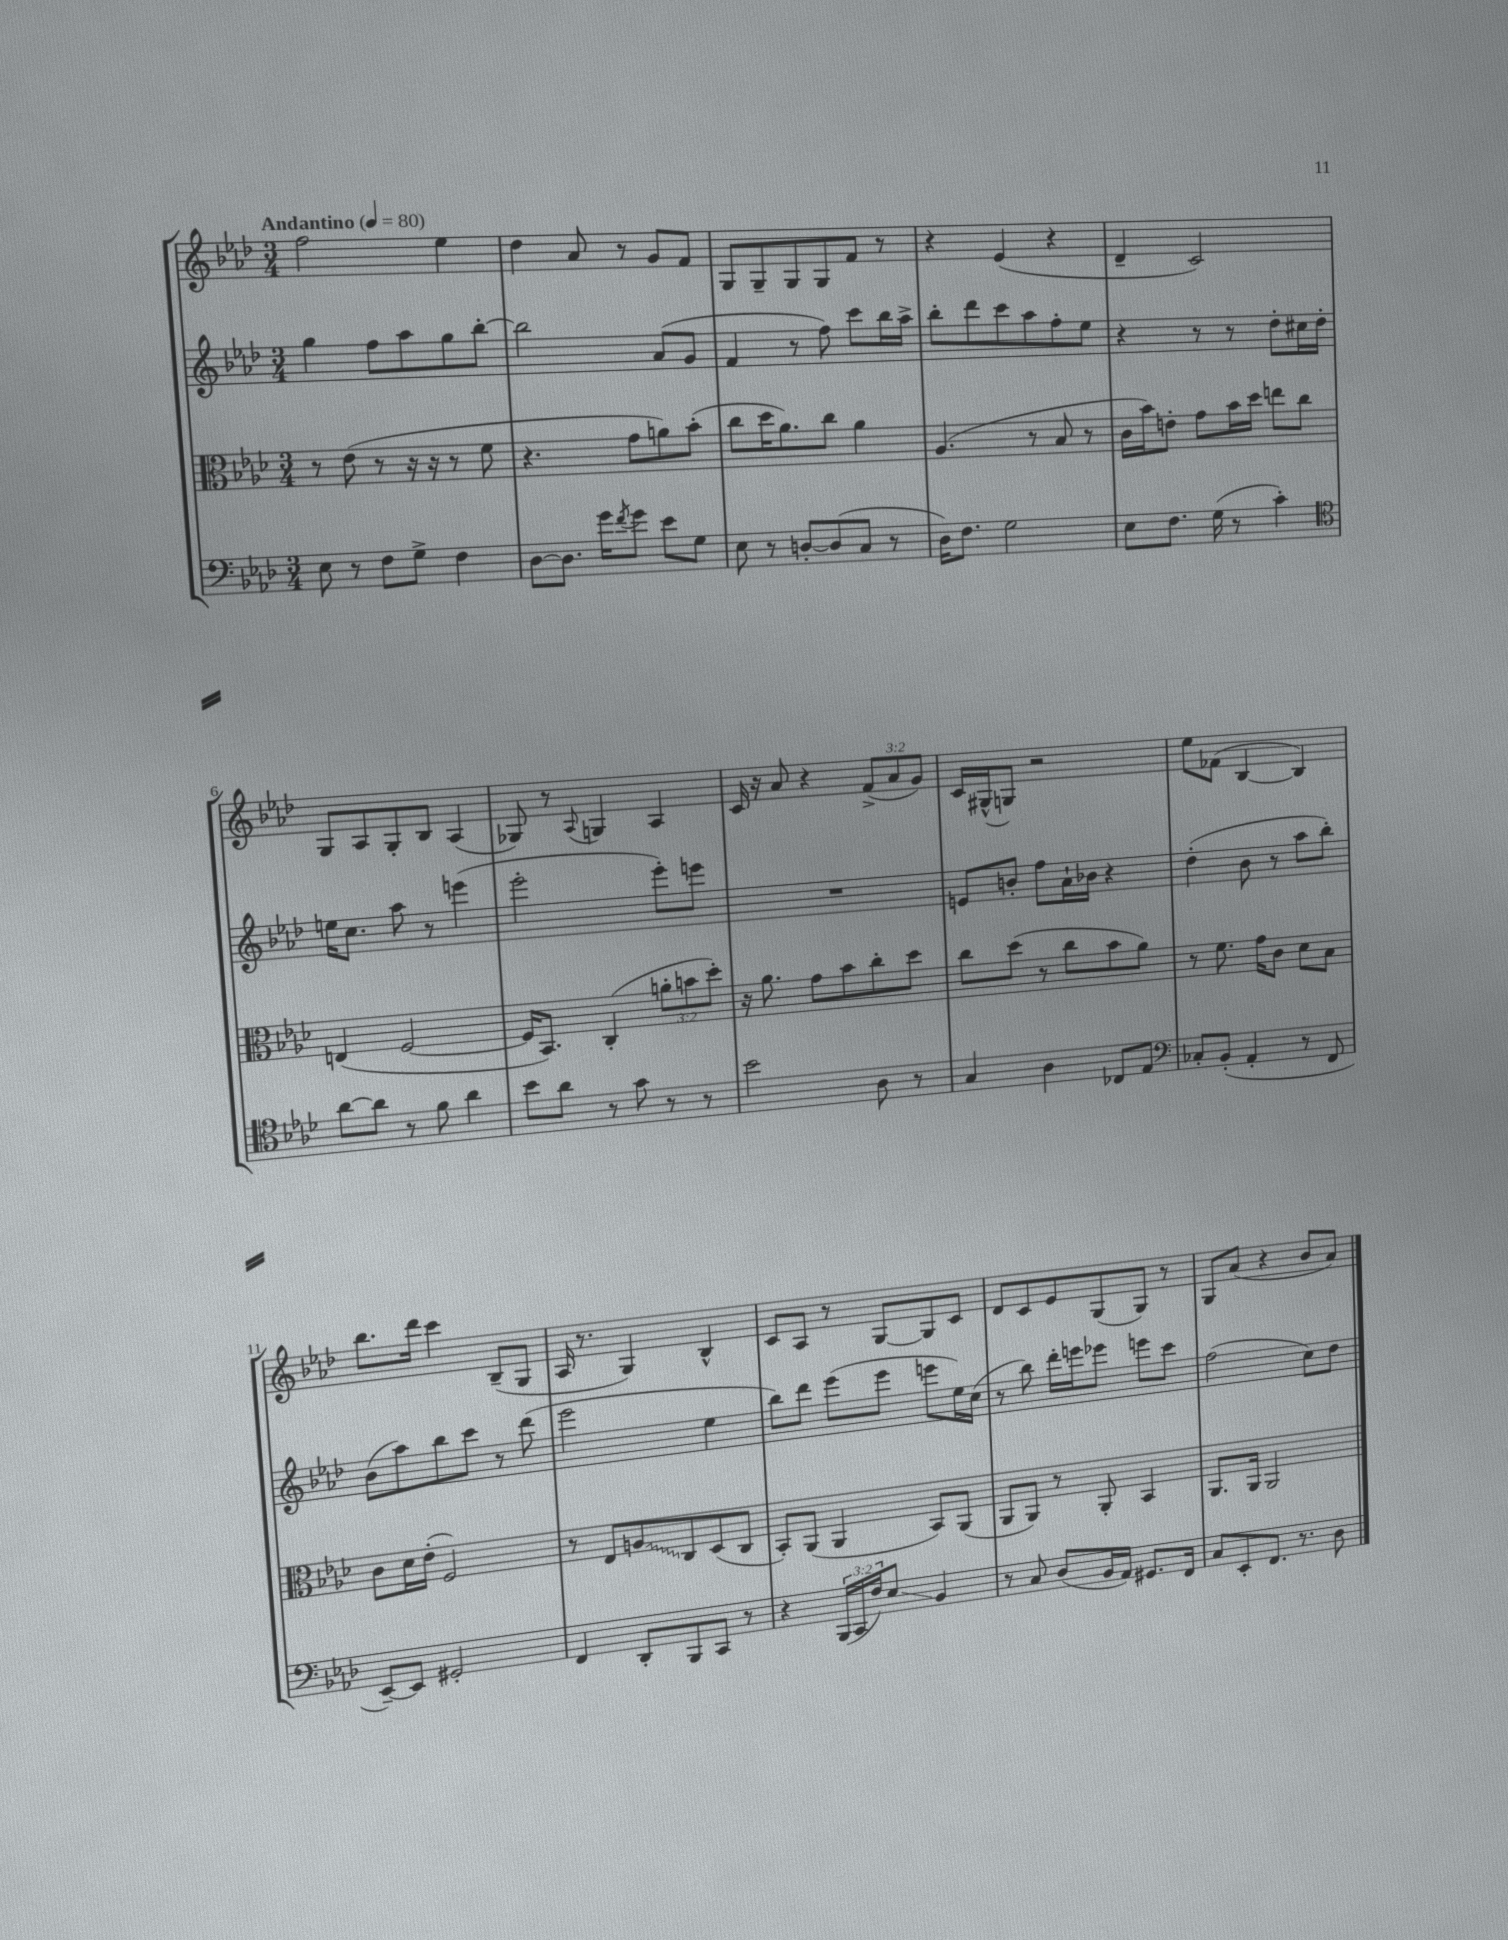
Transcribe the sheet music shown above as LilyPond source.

<<
\new StaffGroup <<
\new Staff = "s0" {
    \clef treble \key aes \major \numericTimeSignature \time 3/4 \override Staff.TupletNumber.text = #tuplet-number::calc-fraction-text \tempo "Andantino" 4 = 80
    f''2 ees''4 |
    des''4 aes'8 r8 g'8 f'8 |
    g8 g8-- g8 g8 f'8 r8 |
    r4 ees'4( r4 |
    des'4-- c'2) |
    g8 aes8 g8-. bes8 aes4( |
    ges8) r8 \appoggiatura { aes8 } g4 aes4 |
    c'16 r16 aes'8 r4 \tuplet 3/2 { f'8->( aes'8 g'8) } |
    c'16 gis16-^( g8) r2 |
    ees''8 fes'8( bes4~ bes4) |
    bes''8. des'''16 c'''4 bes8--( g8 |
    aes16 r8. g4) bes4-^ |
    c'8 aes8 r8 g8~ g8 c'8 |
    des'8 c'8 ees'8 g8( g8) r8 |
    g8 aes'8( r4 bes'8 aes'8) \bar "|." |
}
\new Staff = "s1" {
    \clef treble \key aes \major \numericTimeSignature \time 3/4
    g''4 f''8 aes''8 g''8 bes''8~-. |
    bes''2 aes'8( g'8 |
    f'4 r8 f''8) c'''8 bes''16 aes''16-> |
    bes''8-. des'''8 c'''8 aes''8 f''8-. ees''8 |
    r4 r8 r8 des''8-. cis''16 des''16-. |
    e''16 c''8. aes''8 r8 e'''4( |
    ees'''2-. ees'''8-.) e'''8 |
    R2. |
    e'8 b'8-. f''8 aes'16-! bes'16 r4 |
    des''4-.( bes'8 r8 aes''8 bes''8-.) |
    bes'8( aes''8) bes''8 c'''8 r8 des'''8( |
    ees'''2 ees''4 |
    bes''8) des'''8 ees'''8( ees'''8 e'''8 ees''16) c''16( |
    r8 bes''8) des'''16-. e'''16 ees'''8 e'''8 c'''8 |
    f''2( c''8) des''8 \bar "|." |
}
\new Staff = "s2" {
    \clef alto \key aes \major \numericTimeSignature \time 3/4 \override Staff.TupletNumber.text = #tuplet-number::calc-fraction-text
    r8 ees'8( r8 r16 r16 r8 f'8 |
    r4. g'8 a'8) bes'8-.( |
    c''8 des''16 aes'8.) c''8 aes'4 |
    aes4.( r8 bes8 r8 |
    c'16 bes'16) e'8-. g'8 bes'16 des''16 e''8 c''8 |
    e4( f2~ |
    f16 bes,8.) c4-.( \tuplet 3/2 { a'8-. b'8 des''8-.) } |
    r16 aes'8. g'8 bes'8 c''8-. des''8 |
    c''8 des''8( r8 c''8 bes'8 aes'8) |
    r8 f'8. g'16 c'8 des'8 bes8 |
    c'8 des'16 ees'16-.( f2) |
    r8 ees8 \once \override Glissando.style = #'zigzag a8\glissando c8 des8( c8 |
    bes,8-.) aes,8( aes,4 bes,8) aes,8( |
    aes,8 aes,8) r8 aes,8-. bes,4 |
    aes,8. aes,16 aes,2 \bar "|." |
}
\new Staff = "s3" {
    \clef bass \key aes \major \numericTimeSignature \time 3/4 \override Staff.TupletNumber.text = #tuplet-number::calc-fraction-text
    ees8 r8 f8 g8-> f4 |
    des8~ des8. g'16 \acciaccatura { f'8 } g'8 ees'8 g8 |
    ees8 r8 d8~-. d8( c8 r8 |
    des16) f8. g2 |
    ees8 f8. g16( r8 c'4-.) |
    \clef tenor aes'8~ aes'8 r8 f'8 aes'4 |
    bes'8 aes'8 r8 g'8 r8 r8 |
    bes'2 aes8 r8 |
    g4 aes4 ces8 ees8 |
    \clef bass ces8-. bes,8-.( aes,4-. r8 f,8 |
    ees,8~--) ees,8 gis,2-. |
    f,4 des,8-. bes,,8 c,8 r8 |
    r4 \tuplet 3/2 { bes,,16( c,16 f16) } ees8\glissando bes,4 |
    r8 c8 des8( bes,16 aes,16) gis,8. f,16 |
    c8 ees,8-. f,8. r8. des8 \bar "|." |
}
>>
>>
